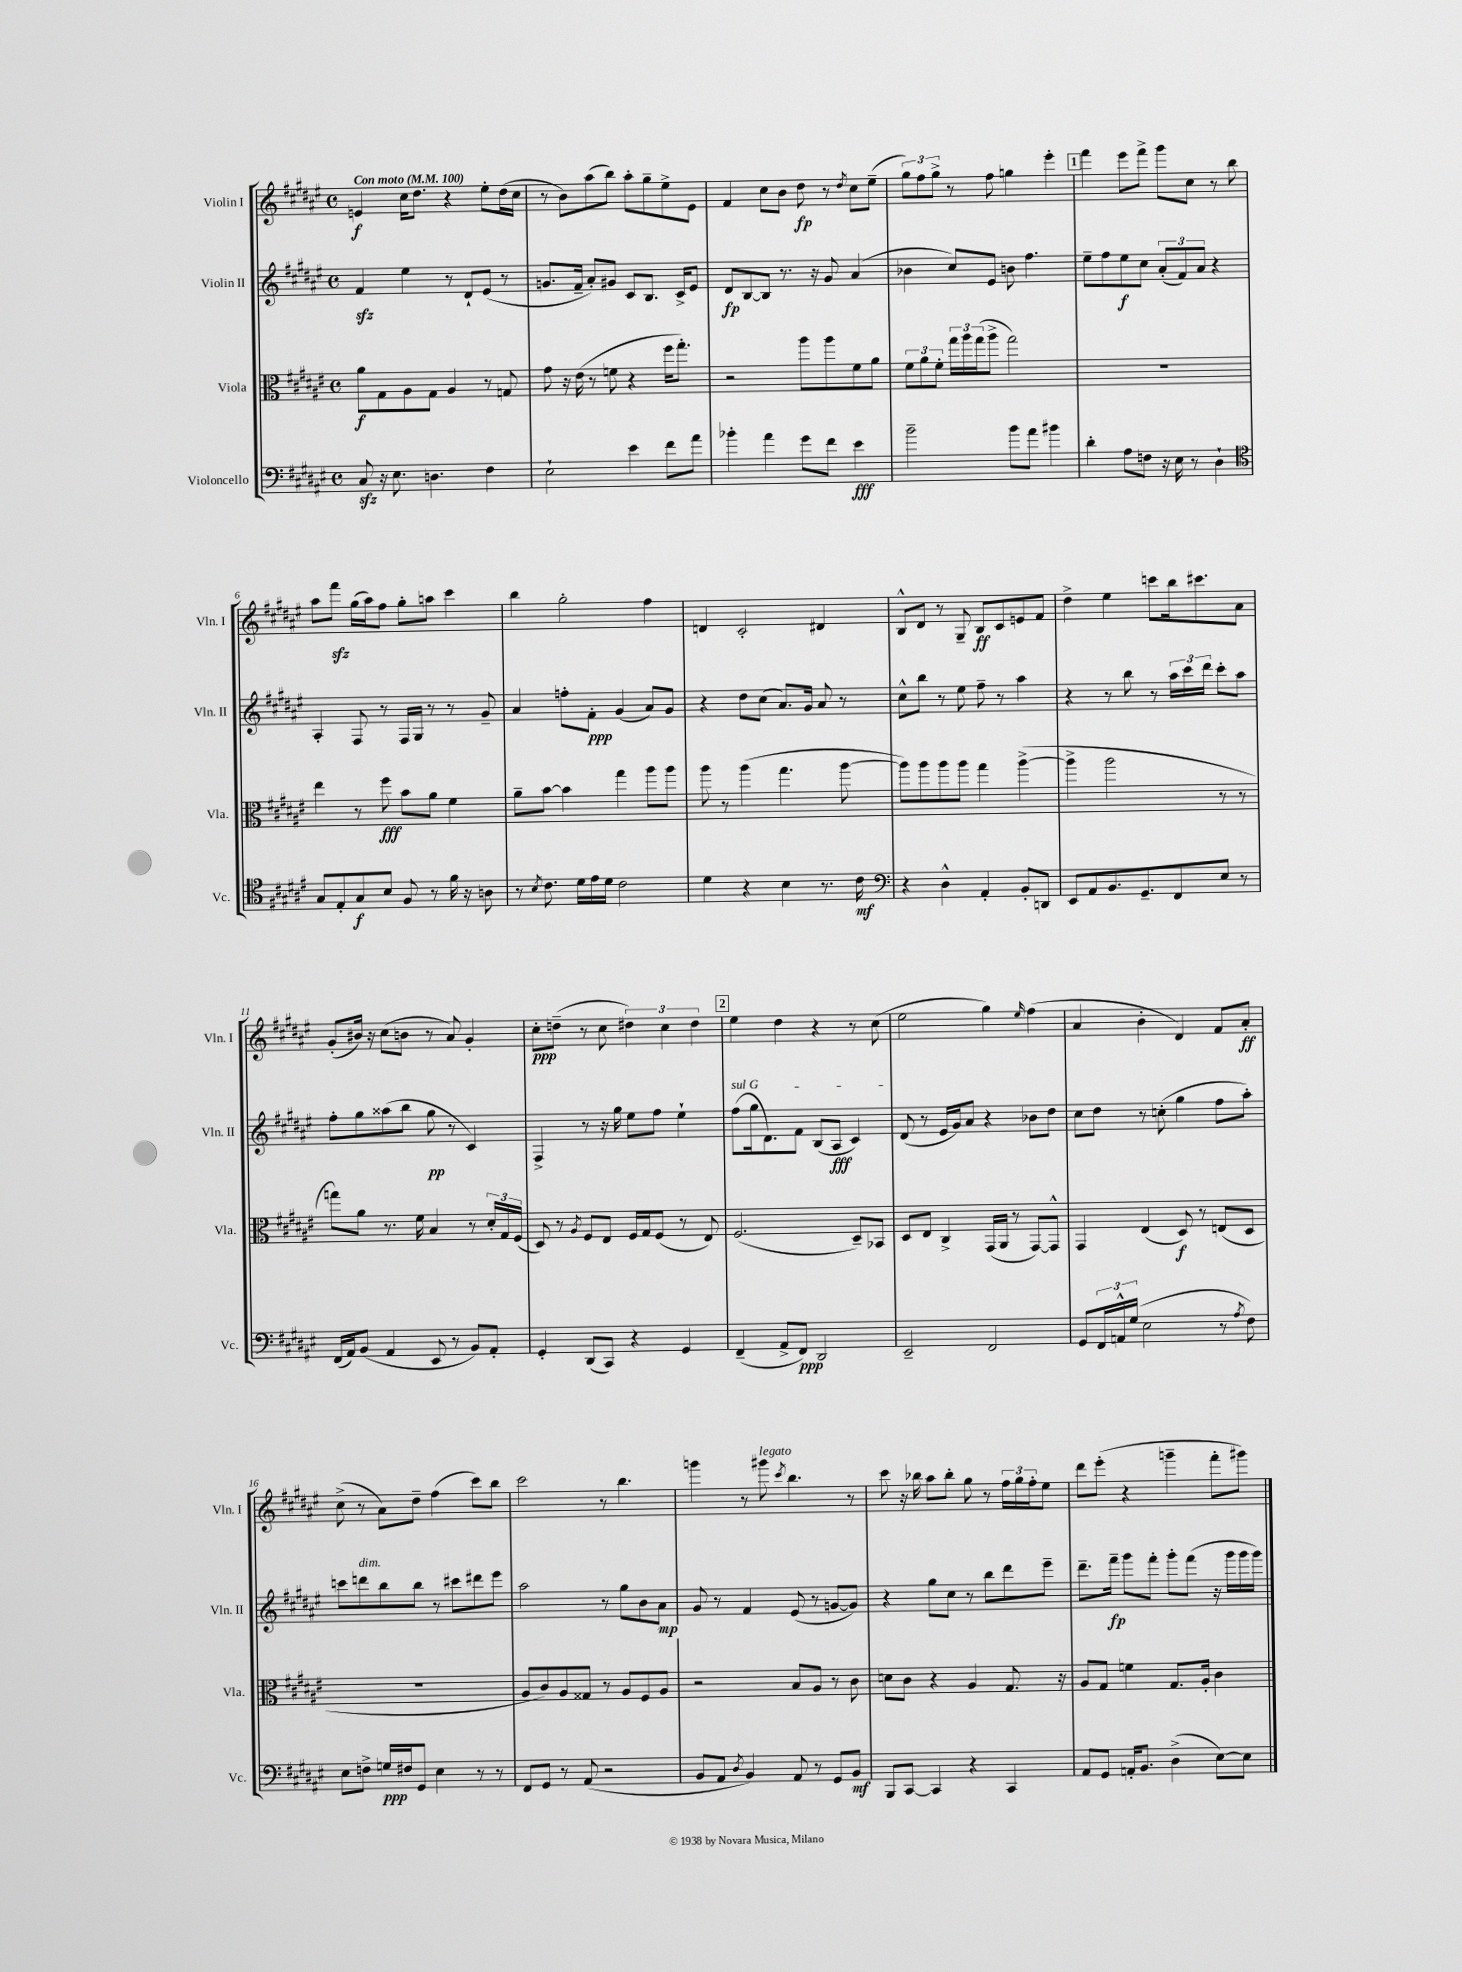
<<
\new StaffGroup <<
\new Staff = "s0" \with { instrumentName = "Violin I" shortInstrumentName = "Vln. I" } {
    \clef treble \key fis \major \defaultTimeSignature \time 4/4 \tempo "Con moto" 4 = 100
    e'4\f cis''16 dis''8. r4 eis''8-. dis''16( cis''16 |
    r8 b'8) ais''8( b''8) ais''8-. gis''8-- eis''8-> eis'8 |
    fis'4 cis''8 b'8 dis''8\fp r8 \acciaccatura { dis''8 } cis''8 eis''8--( |
    \tuplet 3/2 { gis''8) fis''8 gis''8-> } r8 fis''8 g''4 eis'''4-. |
    \mark \markup { \box "1" } fis'''4 eis'''8 fis'''8-> gis'''8 cis''8 r8 b''8 |
    ais''8 fis'''8\sfz gis''16( ais''16) fis''8 gis''8-. a''8 cis'''4 |
    b''4 gis''2-. fis''4 |
    d'4 cis'2-. dis'4 |
    b8-^ dis'8 r8 gis8-- b8\ff cis'8 e'8 fis'8 |
    dis''4-> eis''4 c'''8 b''16 cis'''8. ais'8 |
    gis'8-.( bis'16) r16 cis''8( b'8 r8 ais'8) gis'4-. |
    cis''8-.\ppp d''8--( r8 cis''8 \tuplet 3/2 { dis''4) cis''4 dis''4 } |
    \mark \markup { \box "2" } eis''4 dis''4 r4 r8 cis''8( |
    eis''2 gis''4) \grace { eis''16 } fis''4( |
    ais'4 b'4-. dis'4) fis'8 ais'8-.\ff |
    cis''8->( r8 ais'8) dis''8-- fis''4( cis'''8) b''8 |
    cis'''2 r8 b''4. |
    g'''4 r8 gis'''8^\markup { \italic "legato" } \acciaccatura { cis'''8 } b''4. r8 |
    cis'''8 r16 bes''16 ais''8 bes''8-. gis''8 r8 \tuplet 3/2 { fis''16 gis''16 fis''16-. } eis''8 |
    dis'''8 eis'''8-.( r4 g'''4-- fis'''8-. gis'''8) \bar "|." |
}
\new Staff = "s1" \with { instrumentName = "Violin II" shortInstrumentName = "Vln. II" } {
    \clef treble \key fis \major \defaultTimeSignature \time 4/4
    fis'4\sfz eis''4 r8 dis'8-! eis'8( r8 |
    g'8. fis'16-- ais'8-.) gis'8 cis'8 b8. cis'16-> eis'8 |
    dis'8\fp b8~ b8 r8. r16 gis'8 ais'4( |
    bes'4 cis''8) eis'8 b'8 fis''4. |
    \mark \markup { \box "1" } eis''8-- fis''8 eis''8\f cis''8 \tuplet 3/2 { ais'8-.( fis'8) ais'8 } r4 |
    ais4-. fis8 r8 fis16 gis16 r8 r8 gis'8-- |
    ais'4 f''8-. fis'8-.\ppp gis'4( ais'8) gis'8 |
    r4 dis''8 cis''8( ais'8.) gis'16 ais'8 r8 |
    cis''8-^ b''8 r8 eis''8 fis''8-- r8 ais''4 |
    r4 r8 b''8 r8 \tuplet 3/2 { ais''16 cis'''16 dis'''16 } cis'''8-. ais''8 |
    fis''8-. gis''8 aisis''8( b''8 gis''8\pp r8 cis'4) |
    fis4-> r8 r16 gis''16 eis''8 fis''8 eis''4-! |
    \mark \markup { \box "2" } \once \override TextSpanner.bound-details.left.text = \markup { \italic "sul G" } fis''8\startTextSpan( gis''16 dis'8.) fis'8 b8( ais8\fff cis'4) |
    dis'8\stopTextSpan( r8 eis'16 gis'16) ais'8 r4 bes'8 dis''8 |
    cis''8 dis''8 r8 c''8-.( gis''4 fis''8 ais''8-.) |
    c'''8 d'''8^\markup { \italic "dim." } b''8 b''8 r8 cis'''8 dis'''8 eis'''8 |
    ais''2 r8 gis''8 b'8 ais'8\mp |
    gis'8 r8 fis'4 eis'8( r8 g'8~ g'8) |
    r4 gis''8 cis''8 r8 b''8 dis'''8 eis'''8-- |
    dis'''8.-- fis'''16--\fp gis'''8 fis'''8-. gis'''8-. fis'''8( r16 gis'''16 gis'''16 gis'''16) \bar "|." |
}
\new Staff = "s2" \with { instrumentName = "Viola" shortInstrumentName = "Vla." } {
    \clef alto \key fis \major \defaultTimeSignature \time 4/4
    ais'8\f gis8 ais8 gis8 ais4 r8 g8 |
    gis'8 r16 eis'16( r8 f'8 r4 fis''16 gis''8.-.) |
    r2 ais''8 ais''8 fis'8 ais'8 |
    \tuplet 3/2 { fis'8 ais'8 fis'8-. } \tuplet 3/2 { gis''16 ais''16 gis''16( } ais''8-> gis''2) |
    \mark \markup { \box "1" } R1 |
    eis''4 r8 fis''8\fff b'8 ais'8 fis'4 |
    ais'8-- b'8~ b'4 gis''4 ais''8 ais''8 |
    ais''8 r8 ais''4( gis''4. ais''8~ |
    ais''8) ais''8 ais''8 ais''8 gis''4 ais''4~->( |
    ais''4-> ais''2 r8 r8 |
    g''8) ais'8 r8. fis'16 b4 r8 \tuplet 3/2 { dis'16-. gis16 fis16( } |
    dis8) r8 \acciaccatura { ais8 } fis8 eis8 fis16 gis16 fis8( r8 eis8) |
    \mark \markup { \box "2" } fis2.( dis8--) bes,8 |
    dis8 eis8 cis4-> gis,16( ais,16 r8 gis,8~) gis,8-^ |
    gis,4 eis4( dis8\f) r8 e8( dis8 |
    R1 |
    ais8 cis'8) ais8 gisis8 r8 ais8 fis8 ais8 |
    r2 b8 ais8 r8 cis'8 |
    d'8 cis'8 r4 ais4 gis8. r16 |
    ais8 gis8 f'4 gis8. ais16-. cis'4 \bar "|." |
}
\new Staff = "s3" \with { instrumentName = "Violoncello" shortInstrumentName = "Vc." } {
    \clef bass \key fis \major \defaultTimeSignature \time 4/4
    cis8\sfz r16 eis8. d4. fis4 |
    eis2-! eis'4 fis'8 ais'8 |
    bes'4-. ais'4 gis'8 fis'8 eis'4\fff |
    b'2-- b'8 ais'8 bis'4 |
    \mark \markup { \box "1" } dis'4-. ais8 f8 r16 eis16 r8 dis4-! |
    \clef tenor gis8 eis8-. gis8\f b8 fis8 r8 fis'16 r16 a8 |
    r8 \acciaccatura { b8 } cis'8. dis'16 eis'16 dis'16 cis'2 |
    dis'4 r4 b4 r8. cis'16\mf |
    \clef bass r4 dis4-^ ais,4-. b,8-. d,8 |
    eis,8 ais,8 b,8. gis,8.-- fis,8 eis8 r8 |
    fis,16( ais,16) b,8( ais,4 eis,8 r8 b,8) ais,8-. |
    gis,4-. dis,8( cis,8) r4 gis,4 |
    \mark \markup { \box "2" } fis,4--( ais,8-> fis,8\ppp) dis,2 |
    eis,2-- fis,2 |
    gis,8 \tuplet 3/2 { fis,16 a,16-^ gis16( } eis2 r8 \acciaccatura { ais8 } fis8) |
    eis8 f8-> g16\ppp fis16 gis,8 eis4 r8 r8 |
    fis,8 gis,8 r8 ais,8( r2 |
    b,8 ais,8 \acciaccatura { dis8 } b,4) ais,8 r8 gis,8 b,8\mf |
    b,,8 cis,8~ cis,4 r4 cis,4 |
    ais,8 gis,8 a,16-. b,8. dis4->( eis8~) eis8 \bar "|." |
}
>>
>>
